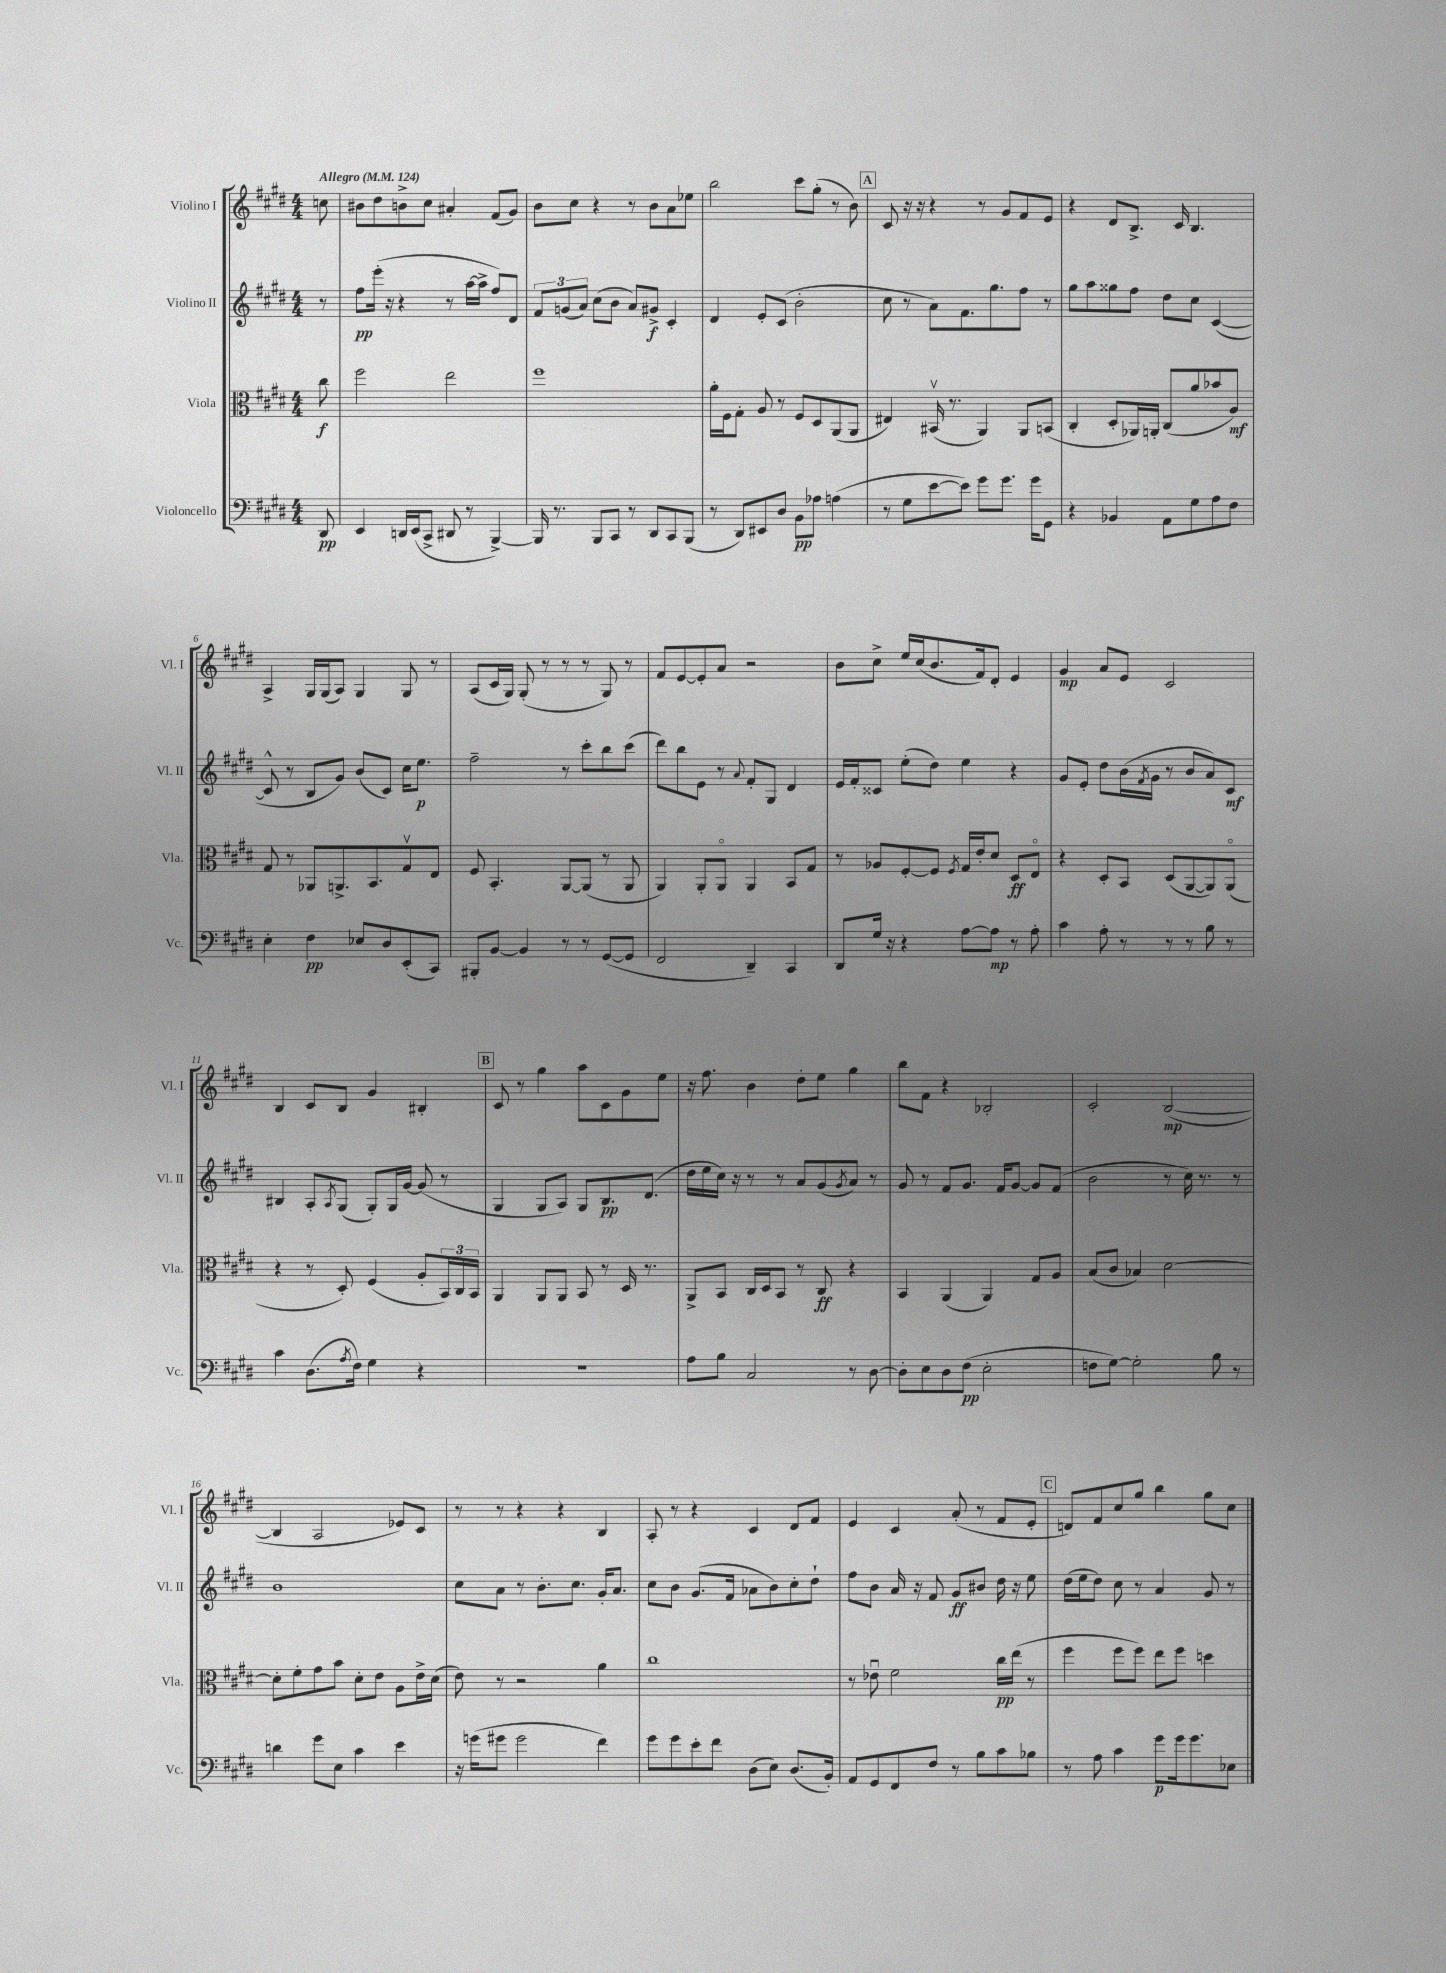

**kern	**dynam	**kern	**dynam	**kern	**dynam	**kern	**dynam
*part4	*part4	*part3	*part3	*part2	*part2	*part1	*part1
*staff4	*staff4	*staff3	*staff3	*staff2	*staff2	*staff1	*staff1
*I"Violoncello	*	*I"Viola	*	*I"Violino II	*	*I"Violino I	*
*I'Vc.	*	*I'Vla.	*	*I'Vl. II	*	*I'Vl. I	*
*clefF4	*	*clefC3	*	*clefG2	*	*clefG2	*
*k[f#c#g#d#]	*	*k[f#c#g#d#]	*	*k[f#c#g#d#]	*	*k[f#c#g#d#]	*
*M4/4	*	*M4/4	*	*M4/4	*	*M4/4	*
*MM124	*	*MM124	*	*MM124	*	*MM124	*
=	=	=	=	=	=	=	=
!	!	!	!	!	!	!LO:TX:a:B:t=Allegro	!
8DD#/	pp	8cc#\	f	8r	.	8ccn\	.
=1	=1	=1	=1	=1	=1	=1	=1
4EE/	.	2ff#\	.	8ff#\L	pp	8b#X\L	.
.	.	.	.	(16eee'\Jk	.	8dd#\	.
.	.	.	.	16r	.	.	.
16DDn/LL	.	.	.	4r	.	8bn^\	.
(16EE/J	.	.	.	.	.	.	.
8CC#^/J	.	.	.	.	.	8cc#\J	.
8DD#X/	.	2ee\	.	8r	.	4a#X'/	.
8r	.	.	.	[16aa\LL	.	.	.
.	.	.	.	16aa^\JJ]	.	.	.
[4BBB^/)	.	.	.	8ff#/L)	.	(8f#/L	.
.	.	.	.	8d#/J	.	8g#/J)	.
=2	=2	=2	=2	=2	=2	=2	=2
16BBB/]	.	1ff#	.	12f#/L	.	8b\L	.
8.r	.	.	.	.	.	.	.
.	.	.	.	(12gn/	.	.	.
.	.	.	.	.	.	8cc#\J	.
.	.	.	.	12a/J)	.	.	.
8BBB/L	.	.	.	(8cc#\L	.	4r	.
8CC#/J	.	.	.	8b\J	.	.	.
8r	.	.	.	8a/L)	.	8r	.
8DD#/L	.	.	.	8g#X^/J	f	8b\L	.
8CC#/	.	.	.	4c#'/	.	8a\	.
(8BBB/J	.	.	.	.	.	8ee-X\J	.
=3	=3	=3	=3	=3	=3	=3	=3
8r	.	16a'\LL	.	4d#/	.	2bb\	.
.	.	16F#\J	.	.	.	.	.
8DD#/L)	.	8G#'\J	.	.	.	.	.
8EE#X/	.	8A/	.	8e'/L	.	.	.
8D#/J	.	8r	.	(8c#/J	.	.	.
8BB\L	pp	8F#/L	.	2b'\	.	8ccc#\L	.
8A-X\J	.	8D#/	.	.	.	(8gg#'\J	.
(4An\	.	(8AA/	.	.	.	8r	.
.	.	8AA/J	.	.	.	8b\)	.
!!LO:REH:place=s1:t=A
=4	=4	=4	=4	=4	=4	=4	=4
8r	.	4E#X/)	.	8cc#\	.	8c#/	.
8G#\L	.	.	.	8r	.	16r	.
.	.	.	.	.	.	16r	.
[8e\	.	(16BB#Xv/	.	8a\L)	.	4r	.
.	.	8.r	.	.	.	.	.
8e\J])	.	.	.	8.f#\	.	.	.
8g#\L	.	4AA/)	.	.	.	8r	.
.	.	.	.	8.gg#\	.	.	.
8.g#\J	.	.	.	.	.	8g#/L	.
.	.	8AA/L	.	8ff#\J	.	8f#/	.
16g#\KL	.	.	.	.	.	.	.
8GG#\J	.	(8BBn/J	.	8r	.	8e/J	.
=5	=5	=5	=5	=5	=5	=5	=5
4r	.	4C#'/	.	8gg#\L	.	4r	.
.	.	.	.	8aa\	.	.	.
4BB-X/	.	8D#'/L	.	8gg##X\	.	8d#/L	.
.	.	16AA-X/L)	.	8ff#\J	.	8.B^/J	.
.	.	16AAn'/JJ	.	.	.	.	.
8AA\L	.	(8C#/L	.	8dd#\L	.	.	.
.	.	.	.	.	.	16c#/	.
8G#\	.	8a/	.	8cc#\J	.	4.B/	.
8A\	.	8b-X/	.	([4c#/	.	.	.
8F#\J	.	8A/J)	mf	.	.	.	.
!!LO:LB:g=z
=6	=6	=6	=6	=6	=6	=6	=6
4E'\	.	8G#/	.	8c#^^/]	.	4A^/	.
.	.	8r	.	8r	.	.	.
4F#\	pp	8AA-X/L	.	8B/L	.	16G#/LL	.
.	.	.	.	.	.	(16G#/J	.
.	.	8.AAn^/	.	8g#/J)	.	8A/J)	.
8E-X/L	.	.	.	(8b/L	.	4G#/	.
.	.	8.BB/	.	.	.	.	.
8D#/	.	.	.	8c#/J)	.	.	.
(8EE'/	.	8G#v/	.	16cc#\KL	.	8G#/	.
.	.	.	.	8.ee\J	p	.	.
8CC#/J)	.	8E/J	.	.	.	8r	.
=7	=7	=7	=7	=7	=7	=7	=7
8BBB#X'/L	.	8F#/	.	2ff#~\	.	(8A/L	.
[8BB/J	.	4.BB'/	.	.	.	16c#/L	.
.	.	.	.	.	.	16G#/JJ)	.
4BB/]	.	.	.	.	.	(8G#'/	.
.	.	.	.	.	.	8r	.
8r	.	[8AA/L	.	8r	.	8r	.
8r	.	(8AA/J]	.	8ccc#'\L	.	8r	.
([8GG#/L	.	8r	.	8bb\	.	8G#/)	.
8GG#/J]	.	8AA/	.	(8ccc#\J	.	8r	.
=8	=8	=8	=8	=8	=8	=8	=8
2FF#/	.	4AA/)	.	8ddd#\L)	.	8f#/L	.
.	.	.	.	8bb\	.	[8e/	.
.	.	8AA'/L	.	8e\J	.	8e'/]	.
.	.	8AA/J	.	8r	.	8a/J	.
.	.	.	.	8qqa/	.	.	.
4DD#~/)	.	4AA/	.	8f#'/L	.	2r	.
.	.	.	.	8G#/J	.	.	.
4CC#/	.	8BB/L	.	4d#/	.	.	.
.	.	8G#/J	.	.	.	.	.
=9	=9	=9	=9	=9	=9	=9	=9
8DD#/L	.	8r	.	16e/LL	.	8b\L	.
.	.	.	.	16f#'/J	.	.	.
16G#/Jk	.	8A-X/L	.	8c##X/J	.	8cc#^\J	.
16r	.	.	.	.	.	.	.
4r	.	[8F#'/	.	(8ee'\L	.	16ee/LL	.
.	.	.	.	.	.	(16cc#/J	.
.	.	8F#/J]	.	8dd#\J)	.	8.b/	.
.	.	8qF#/	.	.	.	.	.
[8A\L	.	16G#/LL	.	4ee\	.	.	.
.	.	16e'/J	.	.	.	16f#/k)	.
8A\J]	mp	8d#/J	.	.	.	8d#'/J	.
8r	.	8D#/L	ff	4r	.	4e/	.
8A'\	.	8E/J	.	.	.	.	.
=10	=10	=10	=10	=10	=10	=10	=10
4c#\	.	4r	.	8g#/L	.	4g#/	mp
.	.	.	.	8e'/J	.	.	.
8A'\	.	8D#'/L	.	8dd#\L	.	8a/L	.
8r	.	8BB/J	.	(16b\L	.	8e/J	.
.	.	.	.	8qf#/	.	.	.
.	.	.	.	16g#\JJ	.	.	.
8r	.	(8D#/L	.	8r	.	2c#/	.
8r	.	[8AA/	.	8b/L	.	.	.
8B\	.	8AA/])	.	8a/)	.	.	.
8r	.	(8AA/J	.	8c#/J	mf	.	.
!!LO:LB:g=z
=11	=11	=11	=11	=11	=11	=11	=11
4c#\	.	4r	.	4B#X/	.	4B/	.
(8.D#\L	.	8r	.	8A'/L	.	8c#/L	.
.	.	.	.	8qA/	.	.	.
.	.	8D#'/)	.	(8G#/J	.	8B/J	.
8qA/	.	.	.	.	.	.	.
16F#\Jk)	.	.	.	.	.	.	.
4G#\	.	(4F#/	.	8G#'/L)	.	4g#/	.
.	.	.	.	16G#/L	.	.	.
.	.	.	.	[16g#/JJ	.	.	.
4r	.	8A'/L	.	(8g#/]	.	4B#X'/	.
.	.	24BB/L)	.	8r	.	.	.
.	.	24C#/	.	.	.	.	.
.	.	24BB/JJ	.	.	.	.	.
!!LO:REH:place=s1:t=B
=12	=12	=12	=12	=12	=12	=12	=12
1r	.	4AA/	.	4G#/	.	8c#/	.
.	.	.	.	.	.	8r	.
.	.	8AA/L	.	8G#/L	.	4gg#\	.
.	.	8AA/J	.	8A/J)	.	.	.
.	.	8BB/	.	8G#/L	.	8aa\L	.
.	.	8r	.	8.B/	pp	8c#\	.
.	.	16D#/	.	.	.	8g#\	.
.	.	8.r	.	(8.d#/J	.	.	.
.	.	.	.	.	.	8ee\J	.
=13	=13	=13	=13	=13	=13	=13	=13
8A\L	.	8AA^/L	.	16dd#\LL	.	16r	.
.	.	.	.	16ee\	.	8.ff#\	.
8B\J	.	8BB/J	.	16cc#\JJ)	.	.	.
.	.	.	.	16r	.	.	.
2C#/	.	16C#/LL	.	8r	.	4b\	.
.	.	16D#/J	.	.	.	.	.
.	.	8BB/J	.	8r	.	.	.
.	.	8r	.	8a/L	.	8dd#'\L	.
.	.	8C#/	ff	(8g#/	.	8ee\J	.
.	.	.	.	8qg#/	.	.	.
8r	.	4r	.	8a/J)	.	4gg#\	.
[8D#\	.	.	.	8r	.	.	.
=14	=14	=14	=14	=14	=14	=14	=14
8D#'\L]	.	4BB/	.	8g#/	.	8bb\L	.
8E\	.	.	.	8r	.	8f#\J	.
8D#\	.	(4AA/	.	8f#/L	.	4r	.
(8F#\J	pp	.	.	8.g#/J	.	.	.
2E'\	.	4AA/)	.	.	.	2B-X'/	.
.	.	.	.	16f#/KL	.	.	.
.	.	.	.	[8g#/J	.	.	.
.	.	8G#/L	.	8g#/L]	.	.	.
.	.	8A/J	.	(8f#/J	.	.	.
=15	=15	=15	=15	=15	=15	=15	=15
8Fn\L	.	(8B/L	.	2b\	.	2c#'/	.
[8G#\J)	.	8c#/J	.	.	.	.	.
2G#'\]	.	4B-X/)	.	.	.	.	.
.	.	[2d#\	.	8r	.	([2B/	mp
.	.	.	.	16cc#\)	.	.	.
.	.	.	.	8.r	.	.	.
8B\	.	.	.	.	.	.	.
8r	.	.	.	8r	.	.	.
!!LO:LB:g=z
=16	=16	=16	=16	=16	=16	=16	=16
4dn\	.	8d#'\L]	.	1b	.	4B/]	.
.	.	8f#'\	.	.	.	.	.
8g#\L	.	8g#\	.	.	.	2A/	.
8E\J	.	8b\J	.	.	.	.	.
4c#\	.	8d#'\L	.	.	.	.	.
.	.	8e\J	.	.	.	.	.
4e\	.	8A\L	.	.	.	8e-X/L)	.
.	.	16e^\L	.	.	.	8c#/J	.
.	.	(16d#\JJ	.	.	.	.	.
=17	=17	=17	=17	=17	=17	=17	=17
16r	.	8e\)	.	8cc#\L	.	8r	.
(16gn\KL	.	.	.	.	.	.	.
8g#X\J	.	8r	.	8a\J	.	8r	.
2g#\	.	2r	.	8r	.	4r	.
.	.	.	.	8.b'\L	.	.	.
.	.	.	.	.	.	4r	.
.	.	.	.	8.cc#\J	.	.	.
4f#\)	.	4a\	.	16g#'/KL	.	4B/	.
.	.	.	.	8.a/J	.	.	.
=18	=18	=18	=18	=18	=18	=18	=18
8g#\L	.	1cc#	.	8cc#\L	.	8A'/	.
8g#\	.	.	.	8b\J	.	8r	.
8e'\	.	.	.	(8.g#/L	.	4r	.
8f#\J	.	.	.	.	.	.	.
.	.	.	.	16f#/Jk	.	.	.
(8D#\L	.	.	.	8a-X\L	.	4c#/	.
8E\J)	.	.	.	8b\)	.	.	.
(8.D#/L	.	.	.	8cc#'\	.	8d#/L	.
.	.	.	.	8dd#`\J	.	8f#/J	.
16BB'/Jk)	.	.	.	.	.	.	.
=19	=19	=19	=19	=19	=19	=19	=19
8AA/L	.	8r	.	8ff#\L	.	4e/	.
8GG#/	.	8e-Xu\	.	8b\J	.	.	.
8FF#/	.	2f#\	.	16a/	.	4c#/	.
.	.	.	.	16r	.	.	.
8F#/J	.	.	.	8f#/	.	.	.
8r	.	.	.	8g#/L	ff	(8a'/	.
8B\L	.	.	.	8b#X/J	.	8r	.
8c#\	.	16cc#\LL	pp	16dd#\	.	8f#/L	.
.	.	(16ee\JJ	.	16r	.	.	.
8B-X\J	.	8r	.	8ee\	.	8e'/J	.
!!LO:REH:place=s1:t=C
=20	=20	=20	=20	=20	=20	=20	=20
8r	.	4ff#\	.	(16dd#\LL	.	8dn/L)	.
.	.	.	.	16ee\J	.	.	.
8A\	.	.	.	8dd#\J)	.	8f#/	.
4c#\	.	8ff#\L	.	8cc#\	.	8cc#/	.
.	.	8ff#\J)	.	8r	.	8gg#/J	.
8g#\L	p	8ee\L	.	4a/	.	4bb\	.
16g#\k	.	8ff#\J	.	.	.	.	.
8.g#\	.	.	.	.	.	.	.
.	.	4ddn\	.	8g#/	.	8gg#\L	.
8E-X\J	.	.	.	8r	.	8cc#\J	.
==	==	==	==	==	==	==	==
*-	*-	*-	*-	*-	*-	*-	*-
